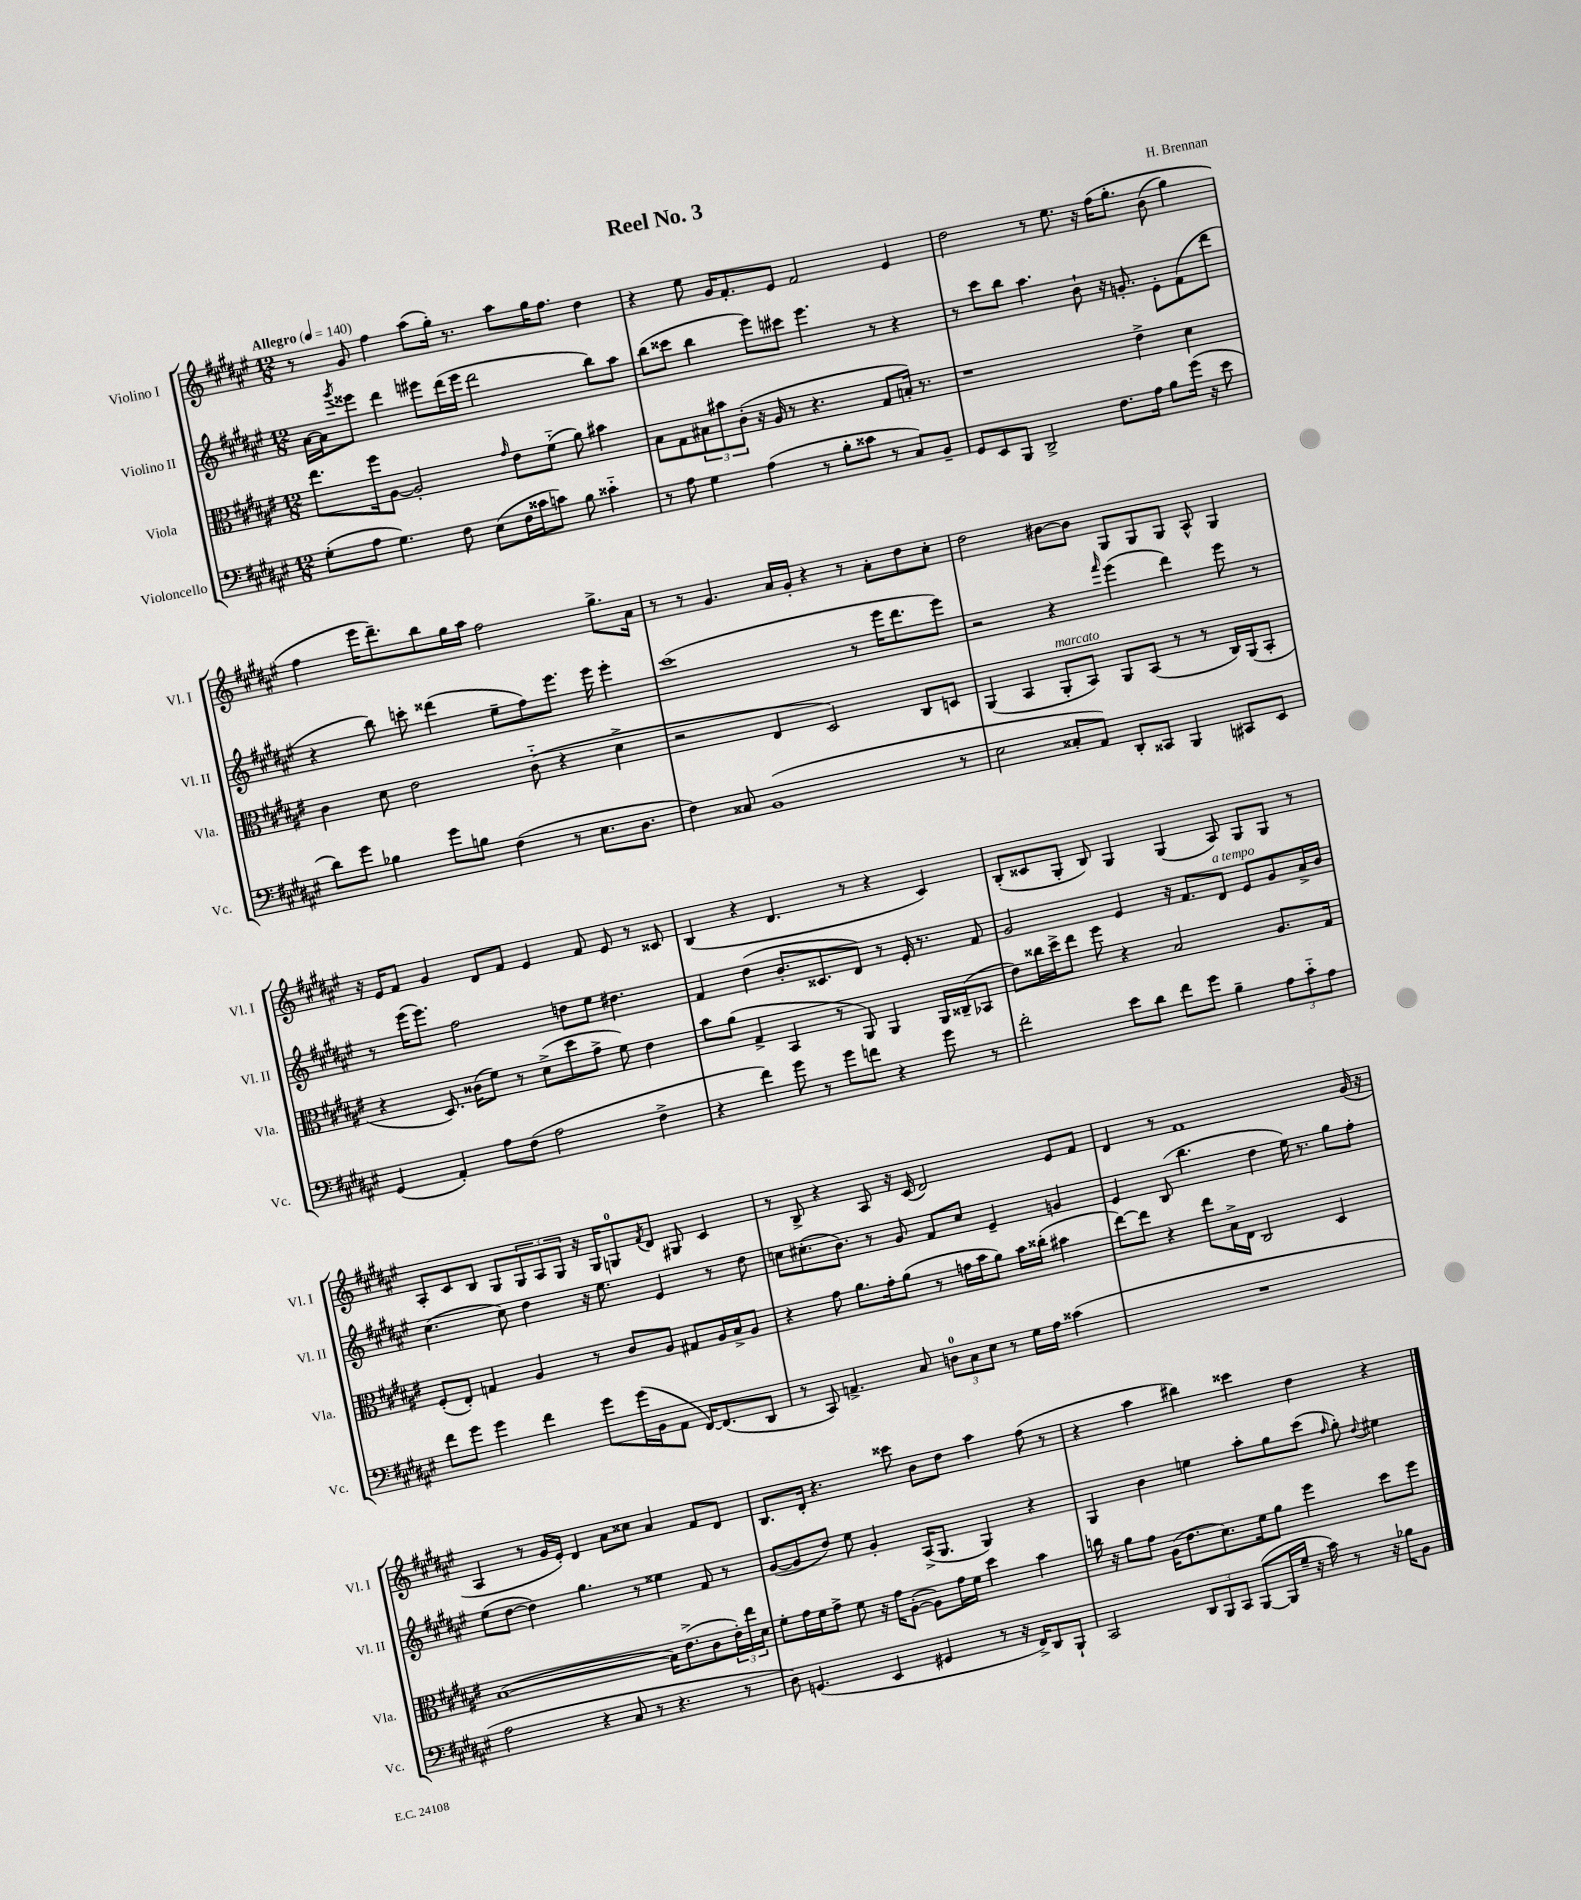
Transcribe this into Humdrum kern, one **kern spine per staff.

**kern	**kern	**kern	**kern
*part4	*part3	*part2	*part1
*staff4	*staff3	*staff2	*staff1
*I"Violoncello	*I"Viola	*I"Violino II	*I"Violino I
*I'Vc.	*I'Vla.	*I'Vl. II	*I'Vl. I
*clefF4	*clefC3	*clefG2	*clefG2
*k[f#c#g#d#a#e#]	*k[f#c#g#d#a#e#]	*k[f#c#g#d#a#e#]	*k[f#c#g#d#a#e#]
*M12/8	*M12/8	*M12/8	*M12/8
*MM140	*MM140	*MM140	*MM140
=1	=1	=1	=1
!	!	!	!LO:TX:a:B:t=Allegro
(8G#'\L	8.ee#\L	[16a#\LL	8r
.	.	16a#\J]	.
.	.	8qggg#/	.
8A#\J	.	8eee##X\J	8g#/
.	16ff#\k	.	.
4.G#\)	[8A#\J	4ddd#\	4ff#\
.	2A#'/]	.	.
.	.	8eee#X\L	(8aa#\L
8F#\	.	(16ddd#\L	16gg#'\Jk)
.	.	16eee#\JJ	8.r
(8E#\L	.	2ddd#\	.
.	16qqg#/	.	.
16F#\L	8e#\L	.	8aa#\L
16c##X\J	.	.	.
8cn\J)	(8f#\J	.	16gg#\K
.	.	.	8.ff#\J
8B\	8a#\)	.	.
4c##X\	4b#X\	8bb\L)	4dd#\
.	.	8aa#\J	.
=2	=2	=2	=2
8r	8B\L	(8bb\L	4r
8A#\	8G#\	8ccc##X\J	.
4G#\	12B#X\	4bb\	8ee#\
.	12b#X\	.	.
.	.	.	16g#/KL
.	(12c#'\J	.	.
.	.	.	8.f#'/
(4A#\	16r	8eee#\L)	.
.	16A#/	.	.
.	8r	8ccc#X\J	8e#/J
8r	4.r	4.eee#\	2f#/
8B'\L	.	.	.
8c##X\J	.	.	.
8r	8G#/L	8r	.
8C#/L)	16Bn'/Jk)	4r	4e#/
.	8.r	.	.
8BB~/J	.	.	.
=3	=3	=3	=3
8GG#/L	1r	8r	2dd#\
8EE#/	.	8ccc#\L	.
8BBB/J	.	8bb\J	.
2DD#^/	.	4.aa#\	.
.	.	.	8r
.	.	.	8.ee#\
.	.	8b`\	.
.	.	.	16r
8.F#\L	.	16r	(16ff#\KL
.	.	8.gn'/	8.gg#'\J
.	4e#^\	.	.
16A#\Jk	.	.	.
8B\L	.	8e#'\L	(8b\
(16g#\Jk	4d#\	(8f#\	4gg#\)
16r	.	.	.
8e#\	.	8ddd#\J	.
!!LO:LB:g=z
=4	=4	=4	=4
8d#\L)	4c#\	4r	4ff#\
8g#\J	.	.	.
4B-X\	8d#\	8bb\)	16eee#\KL
.	.	.	8.ddd#~\)
.	2e#\	8cccn'\	.
8g#\L	.	(4ddd##X\	8bb\
8Bn\J	.	.	16gg#\L
.	.	.	16aa#\JJ
(4F#\	.	8ee#~\L	2ff#\
.	(8c#\	8ff#\)	.
8r	4r	8.eee#\J	.
8.E#\L	.	.	.
.	.	16eee#\	.
.	4d#^\	4eee#'\	8.gg#^\L
8.D#\J	.	.	.
.	.	.	16a#\Jk
=5	=5	=5	=5
4F#\)	2r	(1ccc#	8r
.	.	.	8r
8C##X/	.	.	4.g#/
(1BB	.	.	.
.	4E#/	.	.
.	.	.	16a#/LL
.	.	.	16g#'/JJ
.	2D#/)	.	4r
.	.	8r	8r
.	.	16eee#\KL	8a#'\L
.	.	8.ddd#\	.
.	8C#/L	.	8dd#\
8r	8Dn/J	8eee#\J)	8cc#'\J
=6	=6	=6	=6
2E#\	(4AA#/	2r	2dd#\
.	4BB/	.	.
!	!LO:TX:a:i:t=marcato	!	!
8C##X'/L	8AA#'/L	4r	[8b#X\L
8AA#/J)	8BB/J)	.	8b#\J]
.	.	16qqfff#/	.
8DD#'/L	8AA#/L	(4eee#\	8G#/L
8CC##X/J	(8BB/J	.	8G#/
4BBB/	8r	4ddd#\)	8G#/J
.	8r	.	8A#^^/
8CC#X/L	16C#/LL)	8eee#\	4G#/
.	(16AA#/J	.	.
8EE#/J	8BB'/J	8r	.
!!LO:LB:g=z
=7	=7	=7	=7
(4GG#/	4r	8r	16r
.	.	.	16e#/KL
.	.	(16eee#\KL	8f#/J
.	.	8.eee#\J)	.
4AA#'/)	8.D#/)	.	4g#/
.	.	2ff#\	.
.	(16c##X\KL	.	.
8A#\L	8f#\J)	.	8d#/L
(8F#\J	8r	.	8f#/J
2A#\	(8d#^\L	.	4e#/
.	8dd#\	8ddn\L	.
.	8g#^\J	8ee#\J	8f#/
.	8f#\)	4.dd#X\	8e#/
4F#^\	4e#\	.	8r
.	.	.	8c##X/
=8	=8	=8	=8
4r	8b\L	4f#/	(4B/
.	(8a#\J	.	.
4f#\)	4G#^/	(4dd#\	4r
8g#\	4BB/	8.b'/L	4.d#/
8r	.	.	.
.	.	8.c##X/	.
8g#\L	8r	.	.
8fn\J	8AA#/)	8d#/J)	8r
4r	4AA#/	8r	4r
.	.	16e#'/	.
.	.	8.r	.
8g#\	16AA#/LL	.	4c#/)
.	(16C##X~/J	.	.
8r	8BB-X/J	8f#/	.
=9	=9	=9	=9
2f#'\	8e#\L)	2g#/	(8B'/L
.	16cc##X\L	.	8c##X/
.	16dd#^\J	.	.
.	8ee#\J	.	8G#'/J
.	8ff#\	.	8B/)
8e#\L	4r	4e#/	4G#/
8d#\J	.	.	.
8f#\L	2B/	16r	(4G#/
.	.	8.f#/L	.
8g#\J	.	.	.
!	!	!LO:TX:a:i:t=a tempo	!
4B~\	.	8d#/J	8A#/)
.	.	8e#/L	8G#/L
12A#\L	8.A#/L	8g#/	8G#/J
12c#\	.	.	.
.	.	16a#^/L	8r
12A#\J	.	.	.
.	16G#/Jk	16b/JJ	.
!!LO:LB:g=z
=10	=10	=10	=10
8f#\L	(8F#'/L	(4.cc#\	8A#'/L
8g#\J	8E#'/J)	.	8c#/
4g#\	4Gn/	.	8B/J
.	.	8cc#\)	8G#/L
4f#\	4A#/	4dd#\	12G#/
.	.	.	12A#/
.	.	.	12G#/J
8g#\L	8r	16r	16r
.	.	8.ee#\	16G#/KL
(16g#\L	8c#/L	.	8Gn/
16BB\J	.	.	.
.	.	.	8qf#/
8AA#\J	8A#/J	4e#/	8d#/J
[16FF#/KL)	8G#X/L	.	8G#X/
(8.FF#/]	.	.	.
.	16A#/L	8r	4c#/
.	16B^/J	.	.
8DD#/J	8A#/J	8dd#\	.
=11	=11	=11	=11
8r	4r	8ccn\L	8r
8CC#/)	.	(8.cc#X'\	8B^/
4.AAn^/	8g#\	.	4r
.	.	8.b\J)	.
.	8.a#\L	.	.
.	.	8r	8A#/
.	16g#'\k	.	.
8C#/	(8a#\J	8g#/	16r
.	.	.	(16c#/
12Dn\L	8r	8f#/L	2d#/)
12C#\	.	.	.
.	16gn\LL	8cc#/J	.
12E#\J	.	.	.
.	16b\J	.	.
8r	8a#\J)	4e#~/	.
16G#\LL	16b\LL	.	.
16A#\JJ	(16cc##X'\JJ	.	.
(4c##X\	4b#X\	4gn/	8e#/L
.	.	.	8f#/J
=12	=12	=12	=12
1.r	[8ee#\L)	4e#/	4d#/
.	8ee#\J]	.	.
.	4r	(8B/	8r
.	.	4.bb\	1f#
.	8ee#\L	.	.
.	16B^\L	.	.
.	16E#\JJ	.	.
.	2C#/	4dd#\	.
.	.	16ee#\)	.
.	.	8.r	.
.	4D#/	8gg#\L	.
.	.	8ff#'\J	(16g#/
.	.	.	16r
!!LO:LB:g=z
=13	=13	=13	=13
2A#\	([1B	(8ee#\L	4A#/
.	.	[8dd#\J	.
.	.	4dd#\])	8r
.	.	.	16g#/LL
.	.	.	16e#'/JJ)
4r	.	4.gg#\	4d#/
8C#/	.	.	8a#\L
8r	.	8r	8cc##X\J
4.r	16B\KL])	4ee##X\	4a#/
.	(8.e#^\	.	.
.	8c#\	8f#/	8f#/L
8r	24e#'\L)	8r	8d#/J
.	24ee#\	.	.
.	24d#\JJ	.	.
=14	=14	=14	=14
8D#\)	8f#'\L	([8g#/L	8.B/L
(4.GGn/	16g#\L	8g#/]	.
.	16f#\J	.	16d#'/Jk
.	8g#^\J	8dd#/J)	4.r
.	8f#\	8ee#\	.
4EE#/	16r	4g#'/	.
.	16g#\KL	.	.
.	([8A#'\J	.	8ccc##X\
4GG#X/	8A#\L])	(16A#^/KL	8b\L
.	.	8.G#/J	.
.	16g#\L	.	8dd#\J
.	16f#\JJ	.	.
8r	4dd#\	4G#/)	4aa#\
16r	.	.	.
16FF#^/KL)	.	.	.
8DD#/	4b\	4r	(8ff#\
8BBB`/J	.	.	8r
=15	=15	=15	=15
2CC#/	16ccn\	4G#/	4r
.	16r	.	.
.	8a#\L	.	.
.	8g#\J	4b\	4aa#\
.	(16A#\KL	.	.
.	8.e#\	.	.
12DD#/L	.	4een\	4bb#X\)
12BBB/	.	.	.
.	8.d#\)	.	.
12CC#/J	.	.	.
([8BBB/L	.	8aa#'\L	4ccc##X\
.	16f#\k	.	.
16BBB/L]	8a#\J	8gg#\	.
16G#~/JJ	.	.	.
16r	4ff#\	(8ccc#\J	4dd#\
16c#\)	.	.	.
.	.	16qqff#/	.
8r	.	8gg#'\)	.
.	.	8qqdd#/	.
16r	8dd#\L	4ee#X\	4r
16B-X\KL	.	.	.
8BB\J	8ff#\J	.	.
==	==	==	==
*-	*-	*-	*-
